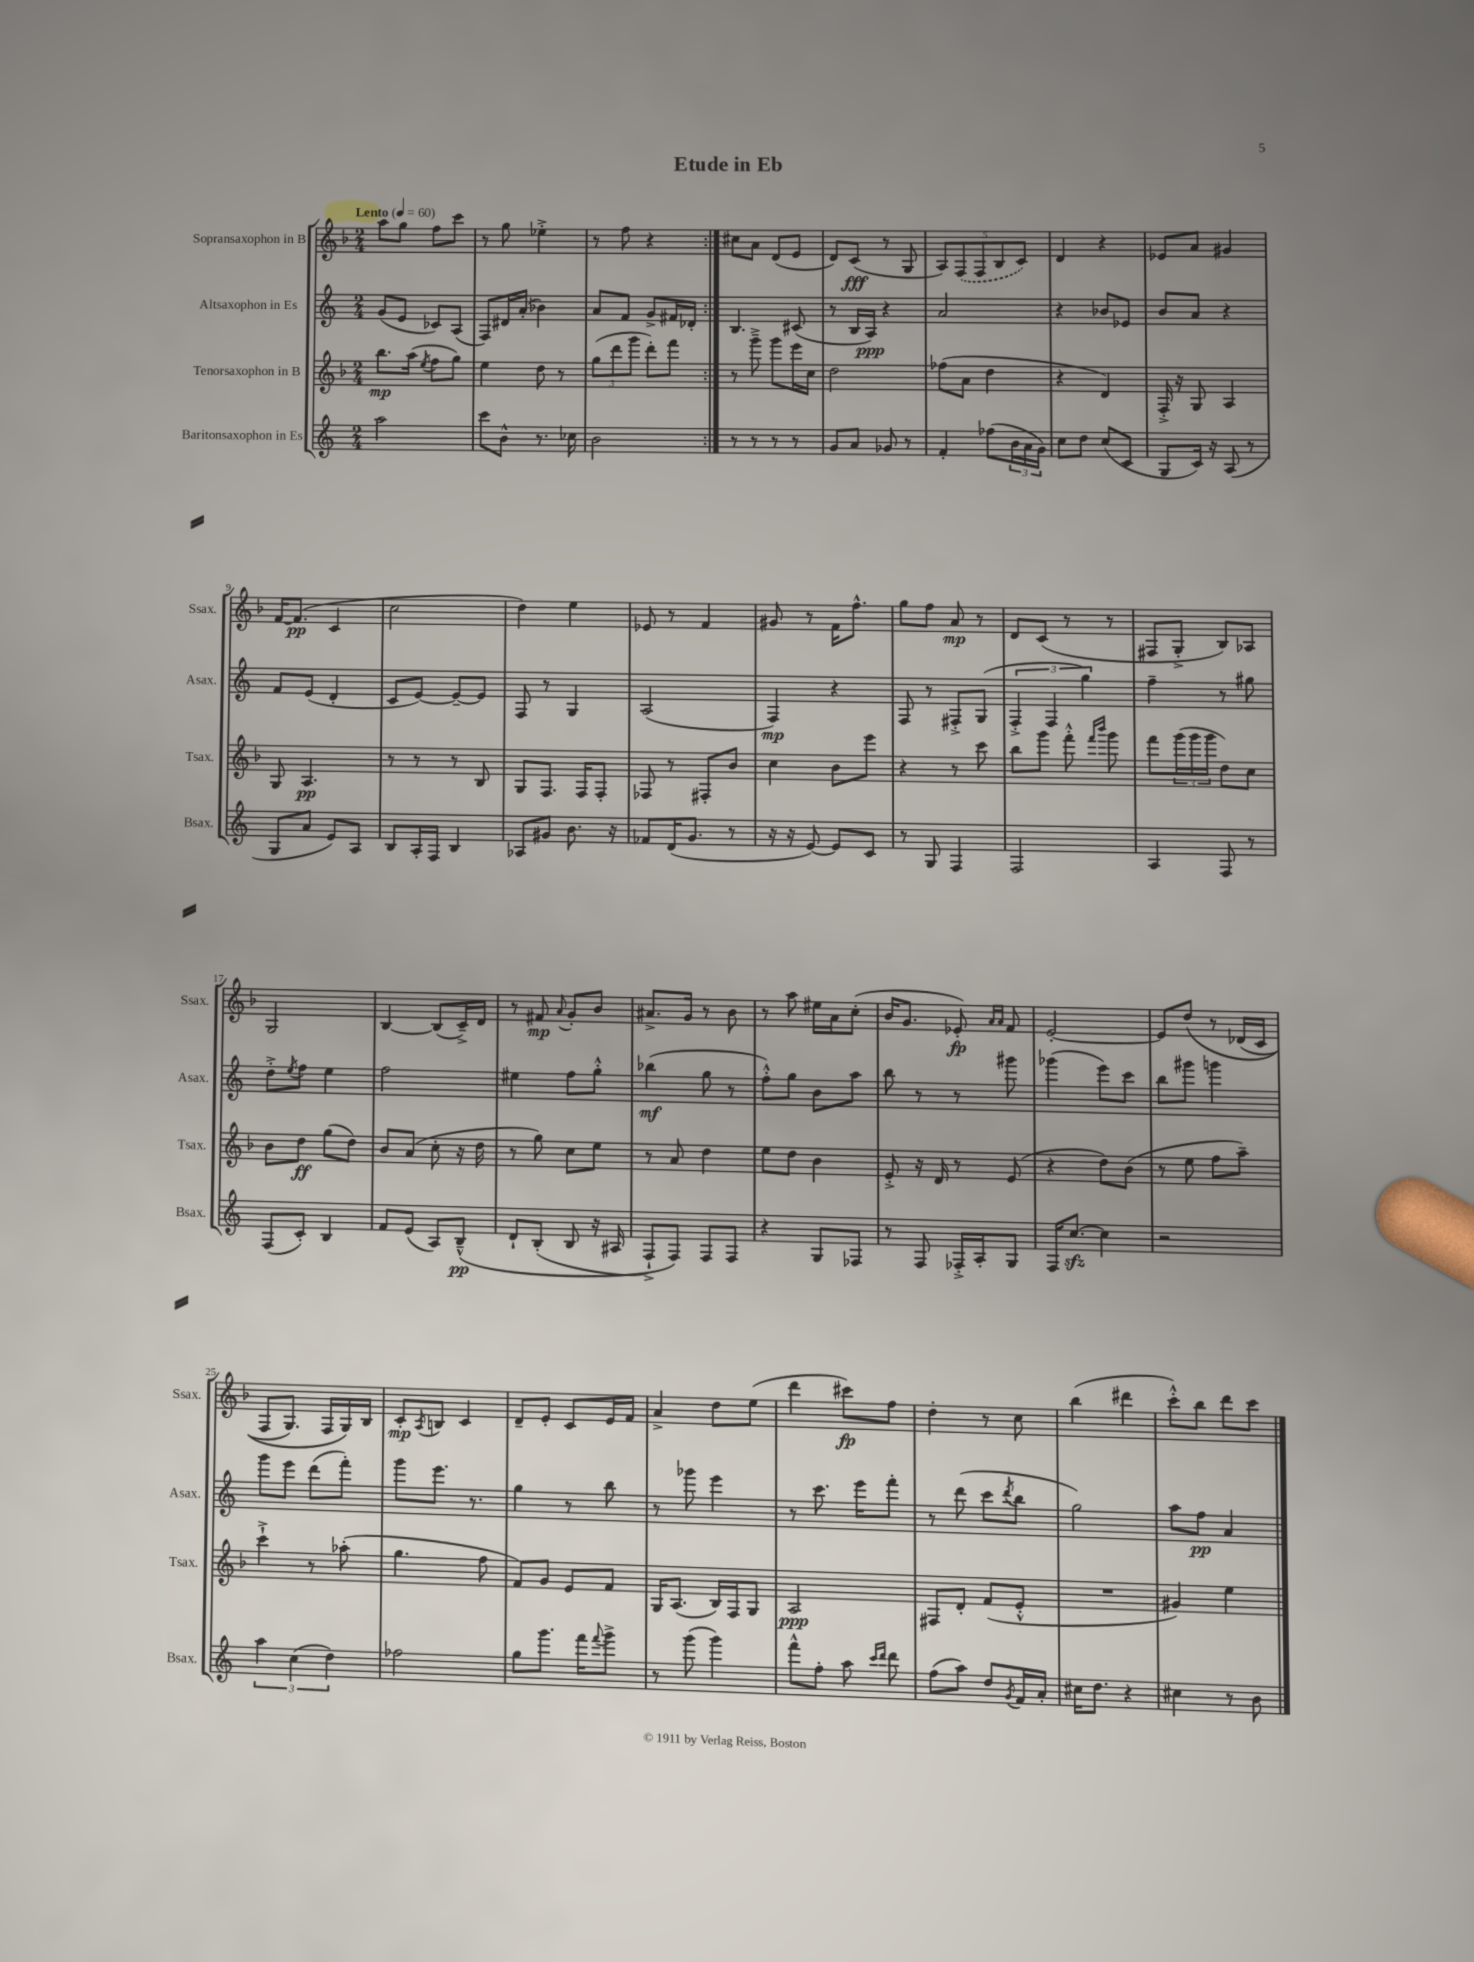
\header { title = "Etude in Eb" }
<<
\new StaffGroup <<
\new Staff = "s0" \with { instrumentName = "Sopransaxophon in B" shortInstrumentName = "Ssax." } {
    \clef treble \key f \major \numericTimeSignature \time 2/4 \tempo "Lento" 4 = 60
    \repeat volta 2 { a''8 g''8 f''8 c'''8 |
    r8 g''8 ees''4-.-> |
    r8 f''8 r4 | }
    cis''8 a'8 d'8( e'8 |
    d'8) c'8\fff( r8 g8 |
    \tuplet 5/4 { a8) \once \slurDashed f8( f8 bes8 c'8) } |
    d'4 r4 |
    ees'8 a'8 gis'4 |
    f'16~ f'8.\pp( c'4 |
    c''2 |
    d''4) e''4 |
    ees'8 r8 f'4 |
    gis'8 r8 f'16 f''8.-^ |
    g''8 f''8 a'8\mp r8 |
    d'8 c'8( r8 r8 |
    fis8 g8-.-> bes8) aes8 |
    g2 |
    bes4~ bes8( c'16--->) d'16 |
    r8 fis'8\mp \appoggiatura { a'8 } g'8-. bes'8 |
    ais'8.-> g'16 r8 bes'8 |
    r8 a''8 eis''16 a'16 c''8-.( |
    bes'16 g'8. ees'8-.\fp) \grace { a'16 a'16 } f'8 |
    e'2~-. |
    e'8 d''8\( r8 des'16( c'16 |
    f8 g8.) f16 g16\) bes16 |
    c'8-.\mp \acciaccatura { a8 } b8 c'4 |
    d'8-- e'8-. c'8 e'16 f'16 |
    a'4-> d''8 e''8( |
    d'''4 cis'''8\fp) f''8 |
    d''4-. r8 c''8 |
    bes''4( dis'''4 |
    c'''8-.-^) bes''8 d'''8 c'''8 \bar "|." |
}
\new Staff = "s1" \with { instrumentName = "Altsaxophon in Es" shortInstrumentName = "Asax." } {
    \clef treble \key c \major \numericTimeSignature \time 2/4
    \repeat volta 2 { g'8( e'8 ces'8) a8( |
    f8) dis'16 a'16-.( bes'4) |
    a'8 f'8 g'8-> fis'16 des'16-. | }
    b4. cis'8( |
    r8 b16 a16\ppp) r4 |
    a'2 |
    r4 bes'8 ees'8 |
    b'8 a'8 r4 |
    f'8 e'8( d'4-. |
    c'8 e'8~) e'8~-- e'8 |
    f8 r8 g4 |
    a2( |
    f4\mp) r4 |
    f8 r8 fis8-.-> g8( |
    \tuplet 3/2 { f4-.-> f4 g''4) } |
    f''4-- r8 gis''8 |
    d''8-.-> \acciaccatura { e''8 } f''8 e''4 |
    f''2 |
    eis''4 f''8 g''8-.-^ |
    bes''4\mf( g''8 r8 |
    f''8-.-^) g''8 b'8 a''8 |
    b''8 r8 r8 gis'''8 |
    ges'''4( e'''8) c'''8 |
    b''8 gis'''8 g'''4 |
    g'''8 e'''8 d'''8( f'''8-.) |
    g'''8 e'''8. r8. |
    g''4 r8 b''8 |
    r8 ges'''8 e'''4 |
    r8 c'''8. e'''16 f'''8-. |
    r8 d'''8( c'''8 \acciaccatura { d'''8 } b''8 |
    g''2) |
    a''8 f''8\pp a'4 \bar "|." |
}
\new Staff = "s2" \with { instrumentName = "Tenorsaxophon in B" shortInstrumentName = "Tsax." } {
    \clef treble \key f \major \numericTimeSignature \time 2/4
    \repeat volta 2 { bes''8.\mp a''16( \acciaccatura { e''8 } f''8 g''8) |
    e''4 d''8 r8 |
    \tuplet 3/2 { g''8( d'''8 g'''8 } d'''8-.) f'''8 | }
    r8 g'''8---> g'''8 e'''16 c''16 |
    d''2 |
    fes''8( a'8 d''4 |
    r4 d'4) |
    f16-.-> r16 g8 a4 |
    g8 a4.\pp |
    r8 r8 r8 bes8 |
    g8 f8. f16 f8-. |
    fes8 r8 fis8-. bes'8 |
    c''4 bes'8 e'''8 |
    r4 r8 c'''8 |
    bes''8 g'''8 f'''8-.-^ \grace { f'''16 bes'''16 } g'''8 |
    f'''8 \tuplet 3/2 { g'''16( g'''16 g'''16 } d''8) c''8 |
    bes'8 d''8\ff g''8( d''8) |
    bes'8 a'8( c''8-. r16 d''16 |
    r8 g''8) c''8 e''8 |
    r8 a'8 d''4 |
    e''8 d''8 bes'4 |
    e'8-.-> r16 d'16 r8 e'8( |
    r4 d''8) bes'8( |
    r8 e''8 f''8 a''8--) |
    c'''4-!-> r8 aes''8-.( |
    g''4. f''8 |
    f'8) g'8 e'8 f'8 |
    g16 a8.( bes16) f16 g8 |
    a2\ppp |
    fis8 d'8-. f'8( e'8-.-^ |
    R2 |
    gis'4) e''4 \bar "|." |
}
\new Staff = "s3" \with { instrumentName = "Baritonsaxophon in Es" shortInstrumentName = "Bsax." } {
    \clef treble \key c \major \numericTimeSignature \time 2/4
    \repeat volta 2 { a''2 |
    c'''8 b'8-^ r8. ces''16 |
    b'2 | }
    r8 r8 r8 r8 |
    g'8 a'8 ges'8 r8 |
    f'4-. fes''8( \tuplet 3/2 { b'16 a'16 g'16) } |
    c''8 d''8 c''8( c'8 |
    g8 c'16) r16 a8( r8 |
    g8 a'8 e'8) a8 |
    b8 a16-. f16 b4 |
    aes8 gis'8 b'8. r16 |
    fes'8 d'16( g'8. r8 |
    r16 r16 e'8~) e'8 c'8 |
    r8 g8 f4 |
    f2 |
    a4 f8 r8 |
    f8( c'8-.) b4 |
    f'8 e'8( a8) b8---^\pp\( |
    d'8-! b8-.( b8 r16 ais16 |
    f8-!->) f8\) f8 f8 |
    r4 g8 fes8 |
    r8 f8 fes16-.-> a16-. g8 |
    f16 c''8.~\sfz c''4 |
    r2 |
    \tuplet 3/2 { a''4 c''4( d''4) } |
    fes''2 |
    g''8 g'''8. f'''16 \appoggiatura { f'''8 } g'''8-> |
    r8 g'''8( g'''4) |
    f'''8-^ f''8-. a''8 \grace { c'''16 d'''16 } d'''8 |
    f''8( a''8) d''8 \acciaccatura { g'8 } f'16 a'16-. |
    cis''16 d''8. r4 |
    cis''4 r8 b'8 \bar "|." |
}
>>
>>
